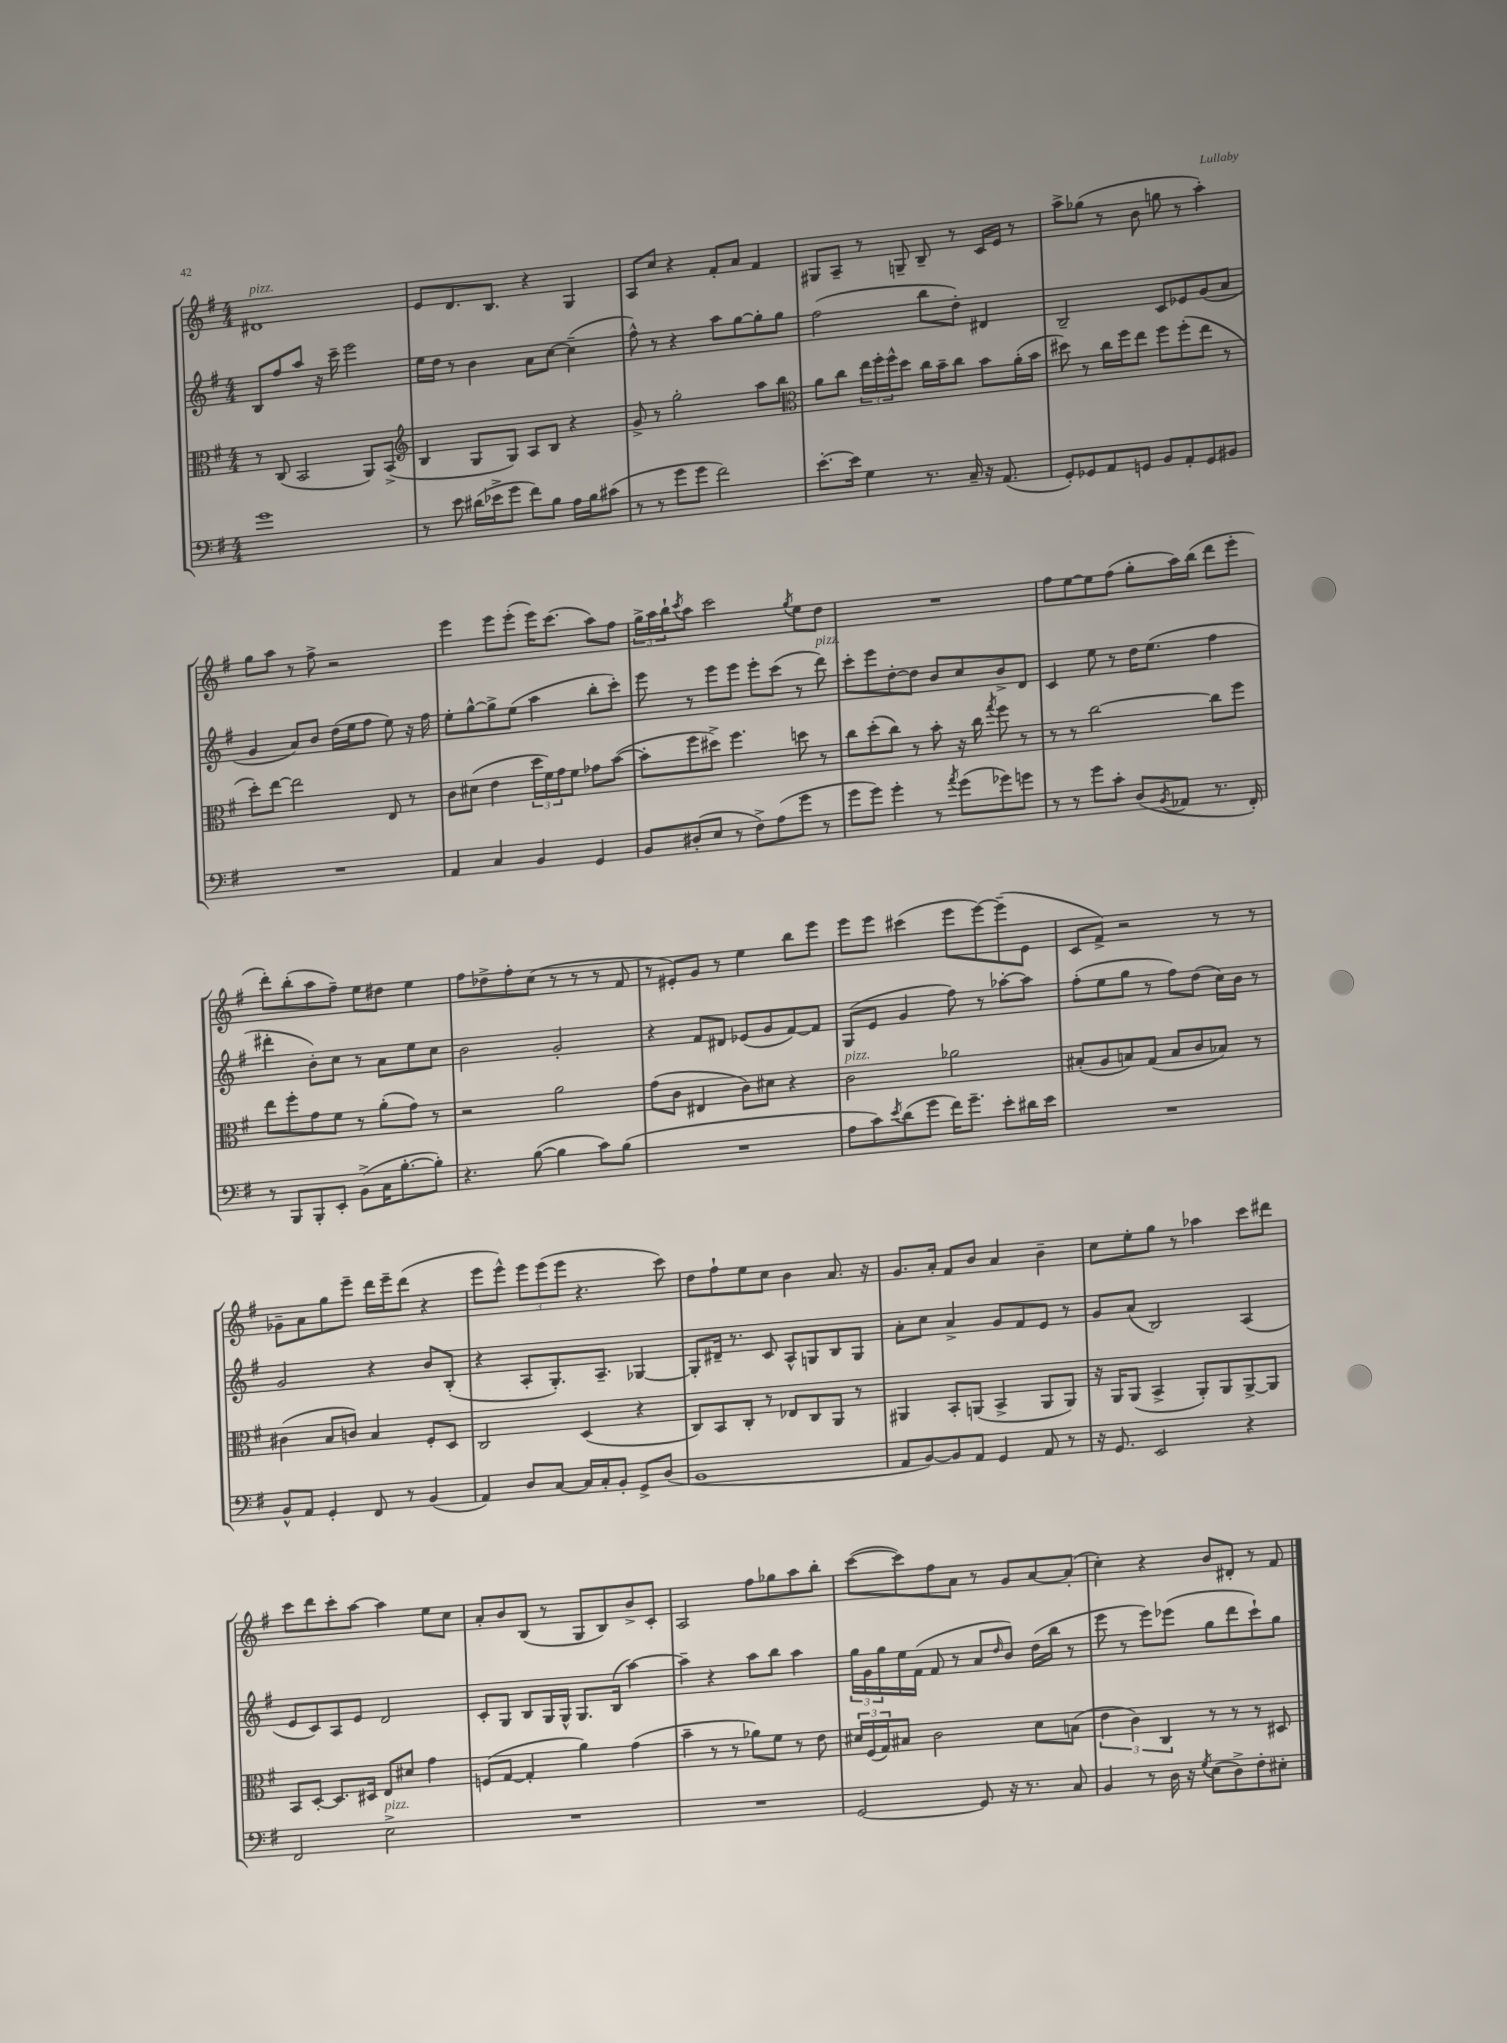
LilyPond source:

<<
\new StaffGroup <<
\new Staff = "s0" {
    \clef treble \key g \major \numericTimeSignature \time 4/4
    dis'1^\markup { \italic "pizz." } |
    e'8 d'8. b8. r4 g4 |
    a8 c''8 r4 fis'8-. a'8 fis'4 |
    gis8 a8-- r8 g8-- b8-- r8 c'16 e'16 r8 |
    a''8-> ges''8( r8 b'8 g''8 r8 a''4-.) |
    g''8 a''8 r8 fis''8-> r2 |
    e'''4 e'''8 e'''8-.( e'''16) c'''8.( a''8) fis''8 |
    \tuplet 3/2 { g''16-> a''16 b''16-! } \acciaccatura { c'''8 } a''8 c'''2 \acciaccatura { g''8 } e''8 d''8 |
    R1 |
    fis''8 e''8~ e''8 fis''8( g''8-. a''16) b''16( d'''8 e'''8-. |
    d'''8-.) b''8-.( a''8 fis''8--) e''8 dis''8 e''4 |
    fis''8 des''8-> fis''8-. c''8( r8 r8 r8 fis'8 |
    r8 eis'8-.) g'8 r8 e''4 b''8 e'''8 |
    e'''8 e'''8 cis'''4( e'''8 e'''8~) e'''8--( e'8 |
    c'8 fis'8->) r2 r8 r8 |
    ges'8-- a'8 g''8 e'''8-- d'''16 e'''16-- d'''8( r4 |
    e'''8 e'''8-^) \tuplet 3/2 { e'''8 e'''8( e'''8 } r4. c'''8) |
    d''8 fis''8-! e''8 c''8 b'4 a'8. r16 |
    g'8. a'16-. fis'8 b'8 a'4 b'4-- |
    c''8 e''8-. g''8 r8 aes''4 c'''8 dis'''8 |
    c'''8 d'''8 c'''8-. a''8~ a''4 e''8 c''8 |
    a'8-. b'8 b8( r8 g8 b8) b'8-> c'8-. |
    a2 fis''8 ges''8 a''8 b''8-. |
    c'''8~( c'''8) fis''8 a'8 r8 g'8 a'8~ a'8-.( |
    c''4-.) r4 b'8 dis'8-. r8 fis'8 \bar "|." |
}
\new Staff = "s1" {
    \clef treble \key g \major \numericTimeSignature \time 4/4
    b8 fis''8 a''8 r16 c'''16-- e'''2 |
    e''16 d''16 r8 b'4 a'8 c''8~ c''4--( |
    fis''8-^) r8 r4 a''8 g''8~ g''8-. g''8 |
    fis''2( b''8 d''8-.) dis'4 |
    b2-- c'8 ees'8 g'8( a'8 |
    g'4 a'8) b'8 d''16( e''16 fis''8 e''8) r16 fis''16 |
    e''8-. g''8~-^ g''8-> e''8( a''4 b''8-. c'''8-.) |
    e'''8 r8 e'''8 e'''8 e'''8-. c'''8( r8 d'''8^\markup { \italic "pizz." }) |
    c'''8-. e'''8 d''8~-. d''8 b'8 c''8 b'8-> d'8 |
    c'4 e''8 r8 d''16 e''8.( fis''4 |
    dis'''4-. b'8-.) c''8 r8 a'8 e''8 c''8 |
    b'2 g'2-. |
    r4 fis'8 dis'8 ees'8( g'8 fis'8~) fis'8 |
    g8( e'8 g'4 fis''8) r8 aes''8~-. aes''8 |
    fis''8-.( e''8 g''8 r8 fis''8) d''8( c''16) b'16 r8 |
    g'2 r4 b'8 b8-.( |
    r4 a8-. g8.-.) a8.-- ges4~ |
    ges8-. dis'16-- r8. c'8 a8-^ g8 b8 g8 |
    a'8-. c''8 a'4-> g'8 fis'8 e'8 r8 |
    g'8 a'8( b2) a4( |
    e'8 c'8) a8 e'8 d'2 |
    c'8-. g8 b8 g16 g16-^ g8. b16( a''4~) |
    a''4-- r4 a''8 b''8 a''4 |
    \tuplet 3/2 { g''16 g'16 g''16 } e''16 fis'16( fis'8 r8 a'8 \grace { d''16 } b'8) d''16( b''16 r8 |
    e'''8 r8 e'''8) ees'''8( g''8 d'''8 c'''8-!) g''8 \bar "|." |
}
\new Staff = "s2" {
    \clef alto \key g \major \numericTimeSignature \time 4/4
    r8 c8( b,2 a,8) b,8->( |
    \clef treble b4 g8 g8) a8 b8 r4 |
    g'8-> r8 g''2-. a''8 b''8 |
    \clef alto a'8 c''8 \tuplet 3/2 { e''16 fis''16-. fis''16-^ } d''8 c''16 b'16-- c''8 b'8 a'16-.( b'16 |
    dis''8) r8 c''16 fis''16 e''8 fis''8 fis''8-.( e''8 r8 |
    d''8-.) e''8~ e''2 e8 r8 |
    c'8 dis'8( e'4 \tuplet 3/2 { d''16 fis'16) g'16 } fis'8 ges'8 b'8~( |
    b'8-. fis''8 dis''8->) fis''4. d''8 r8 |
    c''8 d''8-.( c''8) r8 b'8-. r16 c''16 \acciaccatura { g''8 } fis''8 r8 |
    r8 r8 c''2~ c''8 fis''8 |
    e''8 fis''8-. g'8 fis'8 r8 a'8-.( g'8) r8 |
    r2 a'2 |
    g'8( c'8 eis4 c'8) dis'8 r4 |
    c'2^\markup { \italic "pizz." } aes'2 |
    bis8-.( a8 b8) g8( b8 c'8 bes8) r8 |
    cis'4( b8 c'8) b4 fis8-. d8 |
    c2 d4( r4 |
    c8) b,8 c8-. r8 ees8 c8 a,8 r8 |
    ais,4 b,8-. a,8( b,4-> a,8 a,8) |
    r16 a,16 a,8( b,4-> a,8-.) a,8 a,8~-> a,8 |
    b,8 d8~-. d8. dis16 e8 dis'8 g'4 |
    f8( g8~ g4-. a'4) g'4( |
    b'4-- r8 r8 aes'8) fis'8 r8 e'8 |
    \tuplet 3/2 { dis'16 fis16( g16) } bis8 c'2 dis'8 b8( |
    \tuplet 3/2 { e'4 c'4) c4 } r8 r8 r8 dis8 \bar "|." |
}
\new Staff = "s3" {
    \clef bass \key g \major \numericTimeSignature \time 4/4
    g'1 |
    r8 e'8 dis'16( ees'16-> g'8 fis'8) b8 a16 b16 cis'8( |
    r8 r8 g'8 g'8 fis'2) |
    e'8.~-. e'16 g4 r8. c16-- r16 a,8.( |
    g,8-.) ges,8 a,8 g,8 b,8 a,8-. g,8 bis,8 |
    R1 |
    a,4 c4 b,4 g,4 |
    b,8 dis8-.( e8 r8 fis8->) a8( g'8 r8 |
    g'8 g'8) g'4-. r8 \acciaccatura { a'8 } g'8( ges'8) g'8 |
    r8 r8 g'8 c'8-. d8( \acciaccatura { b,8 } aes,8 r8. fis,16-.) |
    r8 b,,8 b,,8-. e,8-. b,8->( c16 b8.~-. b8-.) |
    r4. b8~( b4 c'8) b8( |
    R1 |
    a8 c'8) \acciaccatura { e'8 } d'8( g'8 fis'16) g'8.-- e'8-. dis'16 e'16 |
    R1 |
    b,8-^ a,8 g,4-. fis,8 r8 b,4( |
    a,4) d8 c8~ c16 c16-. b,8-. g,8-> d8( |
    b,1 |
    a,8 b,8~) b,8 a,8 g,4 a,8 r8 |
    r16 g,8. e,2 r4 |
    fis,2 e2->^\markup { \italic "pizz." } |
    R1 |
    R1 |
    g,2~ g,8 r16 r8. c8 |
    b,4 r8 d16 r16 \acciaccatura { g8 } e8( d8->) fis8-. eis8-. \bar "|." |
}
>>
>>
\layout { \context { \Score \remove "Bar_number_engraver" } }
